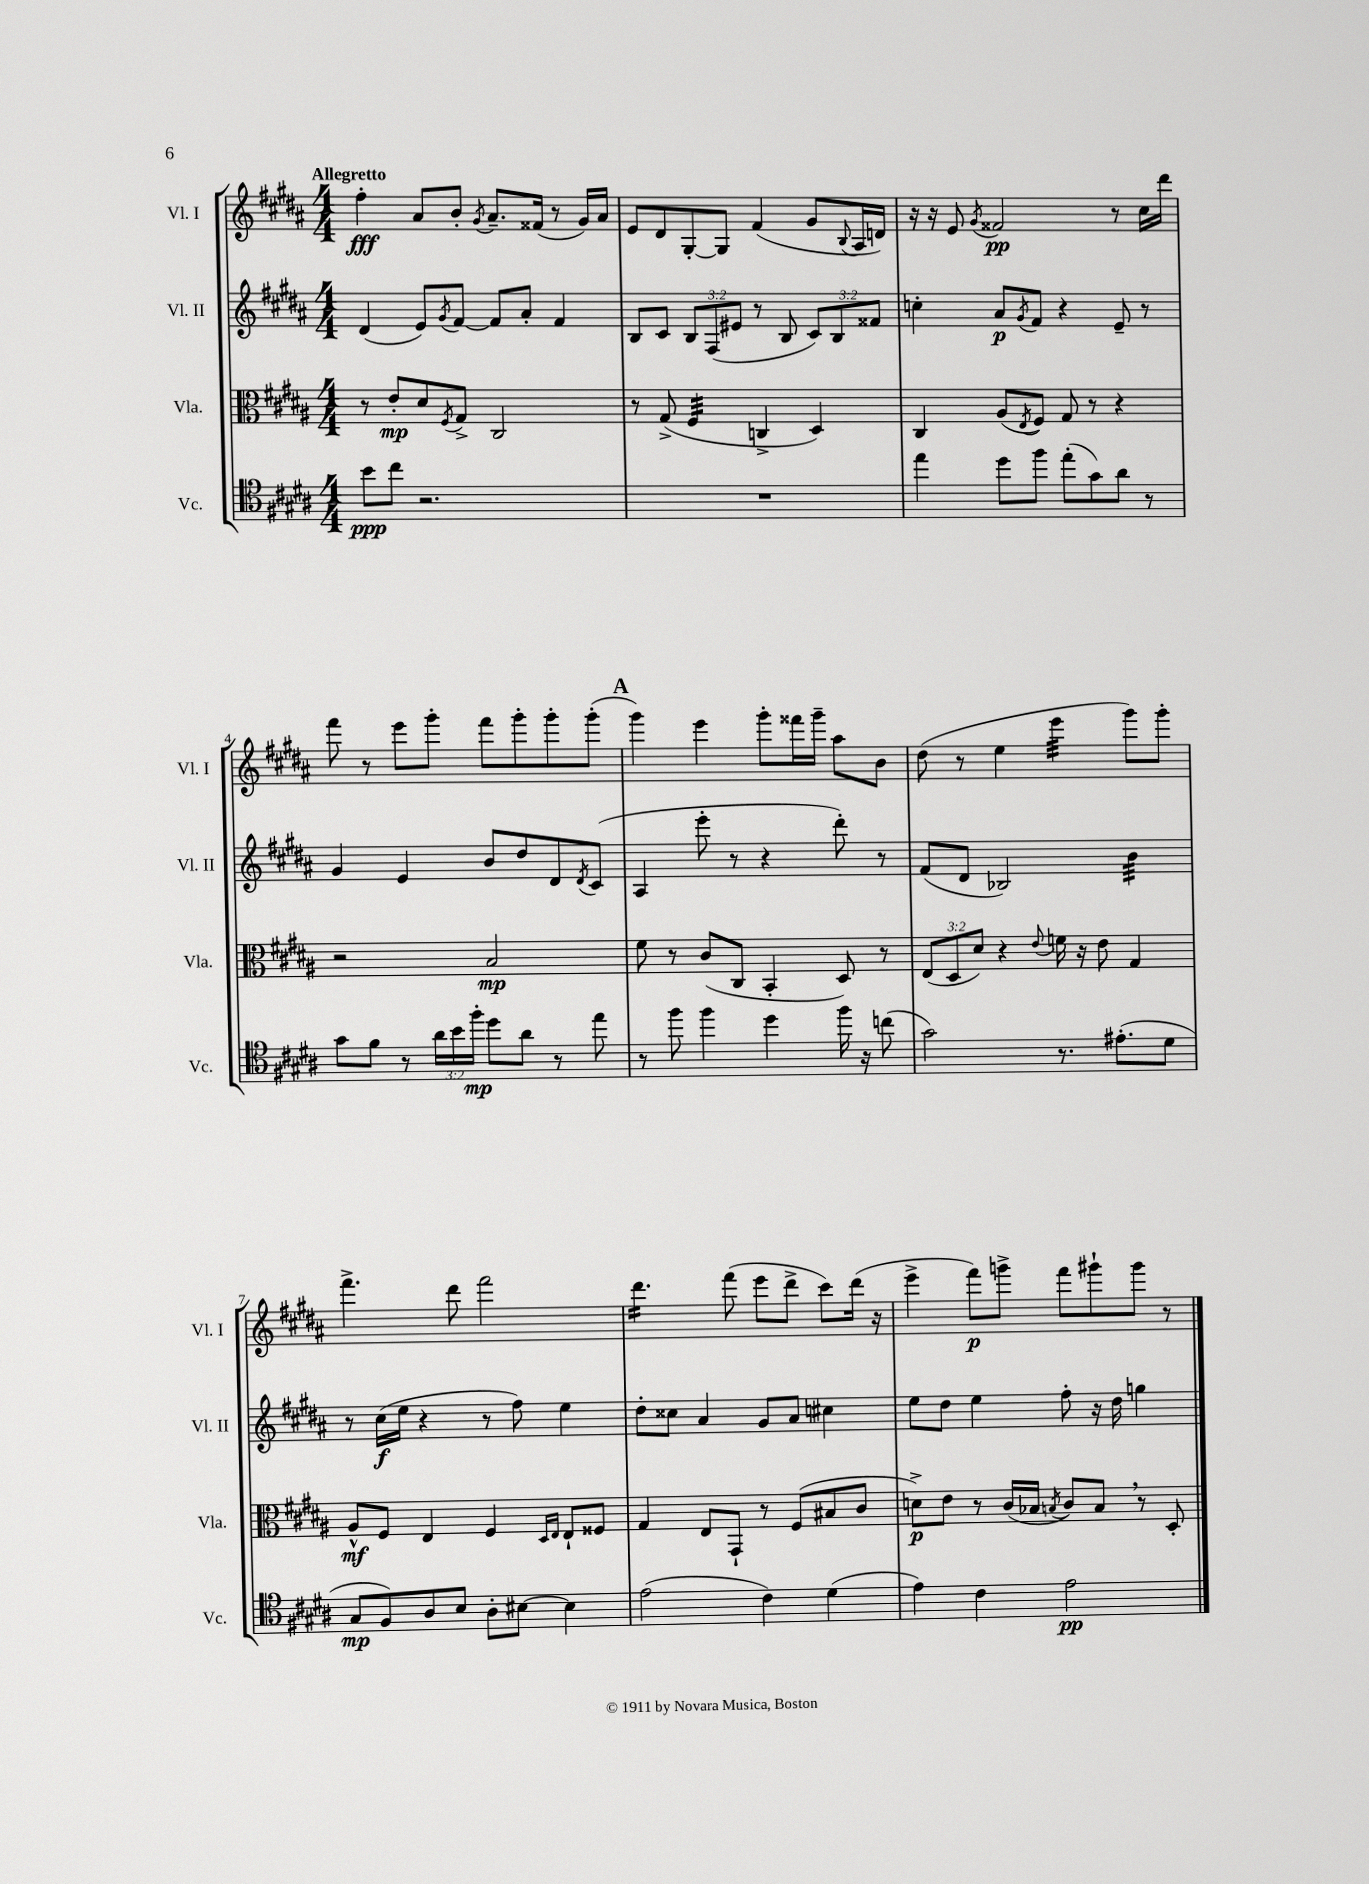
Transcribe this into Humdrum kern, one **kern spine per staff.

**kern	**kern	**kern	**kern
*staff4	*staff3	*staff2	*staff1
*clefC4	*clefC3	*clefG2	*clefG2
*k[f#c#g#d#a#]	*k[f#c#g#d#a#]	*k[f#c#g#d#a#]	*k[f#c#g#d#a#]
*M4/4	*M4/4	*M4/4	*M4/4
8b\L	8r	(4d#/	4ff#'\
8cc#\J	8e'/L	.	.
2.r	8d#/	8e/L)	8a#/L
.	8qF#/	8qg#/	.
.	8G#^/J	[8f#/J	8b'/J
.	.	.	8qg#/
.	2C#/	8f#/]L	8.a#~/L
.	.	8a#'/J	.
.	.	.	(16f##/Jk
.	.	4f#/	8r
.	.	.	16g#/LL)
.	.	.	16a#/JJ
=	=	=	=
1r	8r	8B/L	8e/L
.	(8G#^/	8c#/J	8d#/
.	4F#/	12B/L	[8G#'/
.	.	(12F#/	.
.	.	.	8G#/]J
.	.	12e#/J	.
.	4C^/	8r	(4f#/
.	.	8B/	.
.	4D#/)	12c#/L)	8g#/L
.	.	12B/	.
.	.	.	8qqB/
.	.	.	16A#/L
.	.	12f##/J	.
.	.	.	16d/JJ)
=	=	=	=
4ee\	4C#/	4cc'\	16r
.	.	.	16r
.	.	.	8e/
.	.	.	8qg#/
8dd#\L	(8A#/L	8a#/L	2f##/
.	8qE/	8qg#/	.
8ff#\J	8F#/J)	8f#/J	.
(8ee'\L	8G#/	4r	.
8g#\)	8r	.	.
8a#\J	4r	8e~/	8r
8r	.	8r	16cc#\LL
.	.	.	16ddd#\JJ
=	=	=	=
8g#\L	2r	4g#/	8fff#\
8f#\J	.	.	8r
8r	.	4e/	8eee\L
24a#\LL	.	.	8ggg#'\J
24b\	.	.	.
24ff#'\JJ	.	.	.
8dd#\L	2B/	8b/L	8fff#\L
8a#\J	.	8dd#/	8ggg#'\
8r	.	8d#/	8ggg#'\
.	.	8qd#/	.
8ee\	.	(8c#/J	(8ggg#'\J
=	=	=	=
8r	8f#\	4A#/	4ggg#\)
8ff#\	8r	.	.
4ff#\	(8c#/L	8eee'\	4eee\
.	8C#/J	8r	.
4dd#\	4BB'/	4r	8ggg#'\L
.	.	.	16fff##\L
.	.	.	16ggg#~\JJ
16ff#\	8D#/)	8ddd#'\)	8aa#\L
16r	.	.	.
(8cc\	8r	8r	8b\J
=	=	=	=
2g#\)	(12E/L	(8f#/L	(8dd#\
.	12D#/	.	.
.	.	8d#/J	8r
.	12d#/J)	.	.
.	4r	2B-/)	4ee\
.	8qqe/	.	.
8.r	16f\	.	4eee\
.	16r	.	.
.	8e\	.	.
(8.e#'\L	.	.	.
.	4G#/	4b\	8ggg#\L)
8d#\J	.	.	8ggg#'\J
=	=	=	=
8G#/L	8A#^^/L	8r	4.fff#^\
8F#/)	8F#/J	(16cc#\LL	.
.	.	16ee\JJ	.
8A#/	4E/	4r	.
8B/J	.	.	8ddd#\
8A#'\L	4F#/	8r	2fff#\
[8B#\J	.	8ff#\)	.
.	16qqD#/LL	.	.
.	16qqE/JJ	.	.
4B#\]	8E`/L	4ee\	.
.	8F##/J	.	.
=	=	=	=
(2e\	4G#/	8dd#'\L	4.ddd#\
.	.	8cc##\J	.
.	8E/L	4a#/	.
.	8GG#`/J	.	(8fff#\
4c#\)	8r	8g#/L	8eee\L
.	(8F#/L	8a#/J	8ddd#^\J
(4d#\	8B#/	4cc#\	8ccc#\L)
.	8c#/J	.	(16ddd#\Jk
.	.	.	16r
=	=	=	=
4e\)	8d^\L)	8ee\L	4eee^\
.	8e\J	8dd#\J	.
4c#\	8r	4ee\	8fff#\L)
.	(16c#/LL	.	8ggg^\J
.	16B-/JJ	.	.
.	8qB/	.	.
2e\	8c#/L)	8ff#'\	8fff#\L
.	8B/J	16r	8ggg#`\
.	.	16dd#\	.
.	8r	4gg\	8ggg#\J
.	8D#'/	.	8r
==	==	==	==
*-	*-	*-	*-
